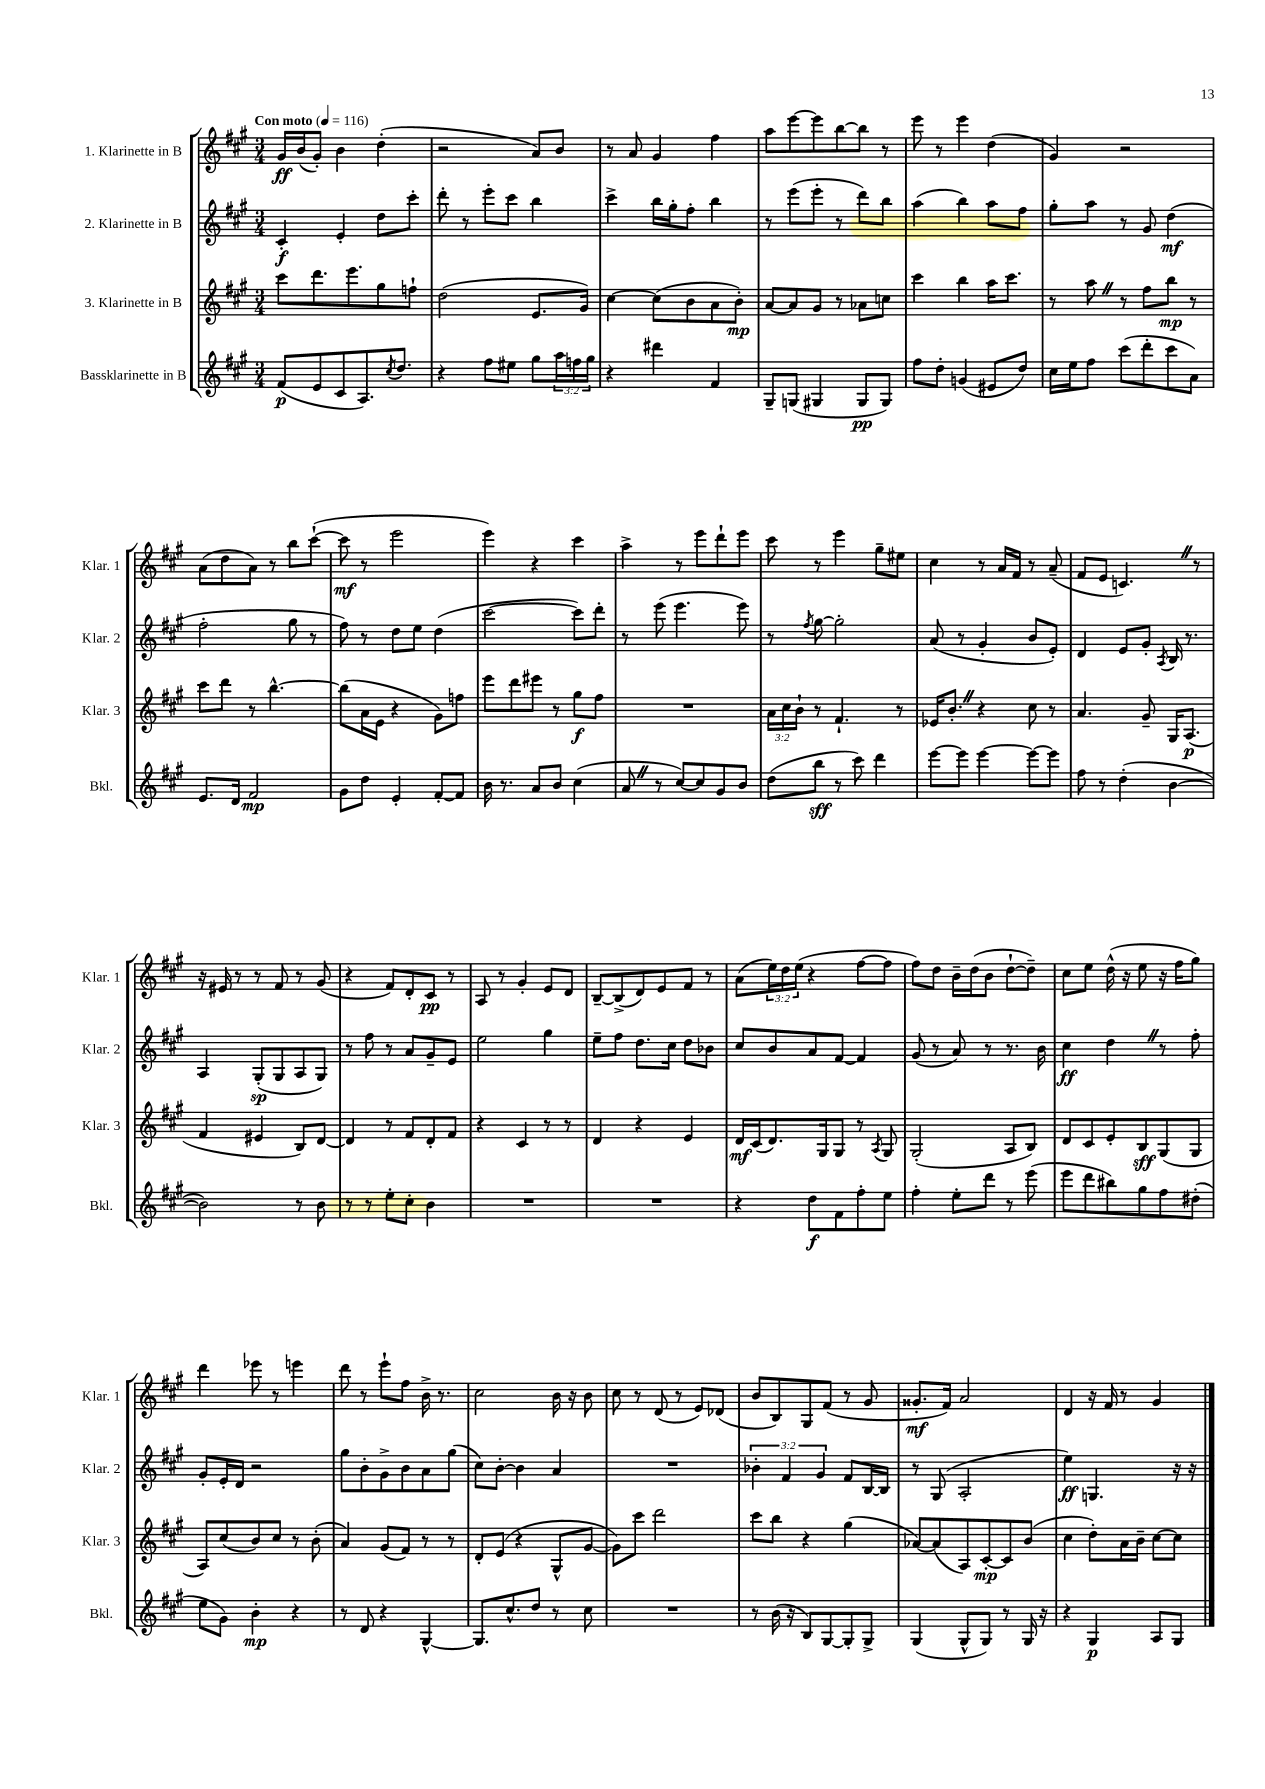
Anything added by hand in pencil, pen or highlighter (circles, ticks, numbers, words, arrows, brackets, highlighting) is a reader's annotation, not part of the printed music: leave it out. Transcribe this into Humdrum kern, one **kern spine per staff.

**kern	**kern	**kern	**kern
*staff4	*staff3	*staff2	*staff1
*clefG2	*clefG2	*clefG2	*clefG2
*k[f#c#g#]	*k[f#c#g#]	*k[f#c#g#]	*k[f#c#g#]
*M3/4	*M3/4	*M3/4	*M3/4
*MM116	*MM116	*MM116	*MM116
(8f#	8ccc#	4c#'	16g#
.	.	.	(16b
8e	8.ddd	.	8g#')
8c#	.	4e'	4b
.	8.eee	.	.
8.A)	.	.	.
.	8gg#	8dd	(4dd'
8qcc#	.	.	.
8.dd	.	.	.
.	8ff`	8ccc#'	.
=	=	=	=
4r	(2dd	8ddd'	2r
.	.	8r	.
8ff#	.	8eee'	.
8ee#	.	8ccc#	.
8gg#	8.e	4bb	8a)
24aa	.	.	8b
24ff	.	.	.
.	16g#)	.	.
24gg#	.	.	.
=	=	=	=
4r	[4cc#	4ccc#^	8r
.	.	.	8a
4ddd#	(8cc#]	16bb	4g#
.	.	16gg#'	.
.	8b	8ff#'	.
4f#	8a	4bb	4ff#
.	8b')	.	.
=	=	=	=
8G#~	[8a	8r	8aa
(8G	8a]	(8eee	[8eee
4G#	8g#	8eee'	8eee]
.	8r	8r	[8bb
8G#	8a-	8ddd)	8bb]
8G#)	8cc	8bb	8r
=	=	=	=
8ff#	4ccc#	(4aa	8eee
8dd'	.	.	8r
(4g	4bb	4bb)	4eee
8e#	16aa	8aa	(4dd
.	8.ccc#	.	.
8dd)	.	8ff#	.
=	=	=	=
16cc#	8r	8gg#'	4g#)
16ee	.	.	.
8ff#	8aa	8aa	.
(8ccc#	8r	8r	2r
8ddd'	8ff#	8g#	.
8ccc#	8bb	(4dd	.
8a)	8r	.	.
=	=	=	=
8.e	8ccc#	2ff#'	(8a
.	8ddd	.	8dd
16d	.	.	.
2f#	8r	.	8a)
.	[4.bb^^	.	8r
.	.	8gg#	8bb
.	.	8r	([8ccc#`
=	=	=	=
8g#	(8bb]	8ff#)	8ccc#]
8dd	16a	8r	8r
.	16e	.	.
4e'	4r	8dd	2eee
.	.	8ee	.
[8f#'	8g#)	(4dd	.
8f#]	8ff	.	.
=	=	=	=
16b	8eee	[2ccc#	4eee)
8.r	.	.	.
.	8ddd	.	.
8a	8eee#	.	4r
8b	8r	.	.
(4cc#	8gg#	8ccc#])	4ccc#
.	8ff#	8ddd'	.
=	=	=	=
8a	2.r	8r	4aa^
8r	.	(8eee	.
[8cc#)	.	4.eee	8r
8cc#]	.	.	8eee
8g#	.	.	8ddd`
8b	.	8eee)	8eee
=	=	=	=
(8dd	24a	8r	8ccc#
.	24cc#	.	.
.	24b`	.	.
.	.	8qff#	.
8bb	8r	[8gg#	8r
8r	4.f#`	2gg#']	4eee
8ccc#)	.	.	.
4ddd	.	.	8gg#~
.	8r	.	8ee#
=	=	=	=
[8eee	16e-	(8a	4cc#
.	8.b'	.	.
8eee]	.	8r	.
[4eee	4r	4g#'	8r
.	.	.	16a
.	.	.	16f#
8eee_	8cc#	8b	8r
8eee]	8r	8e')	(8a~
=	=	=	=
8ff#	4.a	4d	8f#
8r	.	.	8e
(4dd'	.	8e	4.c)
.	8g#~	8g#'	.
.	.	8qA	.
[4b	16G#	16B	.
.	(8.A	8.r	.
.	.	.	8r
=	=	=	=
2b])	4f#	4A	16r
.	.	.	16e#
.	.	.	8r
.	4e#	(8G#'	8r
.	.	8G#	8f#
8r	8B)	8A	8r
8b	[8d	8G#)	(8g#
=	=	=	=
8r	4d]	8r	4r
8r	.	8ff#	.
8ee'	8r	8r	8f#)
8cc#'	8f#	8a	8d'
4b	8d'	8g#~	8c#
.	8f#	8e	8r
=	=	=	=
2.r	4r	2ee	8A
.	.	.	8r
.	4c#	.	4g#'
.	8r	4gg#	8e
.	8r	.	8d
=	=	=	=
2.r	4d	8ee~	[8B~
.	.	8ff#	(8B^]
.	4r	8.dd	8d)
.	.	.	8e
.	.	16cc#	.
.	4e	8dd	8f#
.	.	8b-	8r
=	=	=	=
4r	16d	8cc#	(8a
.	(16c#	.	.
.	8.d)	8b	24ee)
.	.	.	24dd
.	.	.	(24ee
8dd	.	8a	4r
.	16G#	.	.
8f#	8G#	[8f#	.
8ff#'	8r	4f#]	[8ff#
.	8qA	.	.
8ee	8G#	.	8ff#]
=	=	=	=
4ff#'	(2G#'	(8g#	8ff#)
.	.	8r	8dd
8ee'	.	8a)	16b~
.	.	.	(16dd
8ddd	.	8r	8b
8r	8A	8.r	[8dd`
(8eee	8B)	.	8dd~])
.	.	16b	.
=	=	=	=
8eee	8d	4cc#	8cc#
8ddd	8c#	.	8ee
8bb#)	8e'	4dd	(16dd^^
.	.	.	16r
8gg#	8B	.	8ee
8ff#	(8G#	8r	16r
.	.	.	16ff#
(8dd#'	8G#	8ff#'	8gg#)
=	=	=	=
8ee	8A)	8g#'	4ddd
8g#)	(8cc#	16e'	.
.	.	16d	.
4b'	8b)	2r	8eee-
.	8cc#	.	8r
4r	8r	.	4eee
.	(8b'	.	.
=	=	=	=
8r	4a)	8gg#	8ddd
8d	.	8b'	8r
4r	(8g#	8g#^	8eee`
.	8f#)	8b	8ff#
[4G#^^	8r	8a	16b^
.	.	.	8.r
.	8r	(8gg#	.
=	=	=	=
8.G#]	8d'	8cc#)	2cc#
.	(8e	[8b'	.
8.cc#^^	.	.	.
.	4r	4b]	.
8dd	.	.	.
8r	8G#^^	4a	16b
.	.	.	16r
8cc#	[8g#	.	8b
=	=	=	=
2.r	8g#])	2.r	8cc#
.	8ccc#	.	8r
.	2ddd	.	(8d
.	.	.	8r
.	.	.	8e)
.	.	.	(8d-
=	=	=	=
8r	8ccc#	6b-'	8b
(16b	8bb	.	8B)
.	.	6f#	.
16r	.	.	.
8B)	4r	.	8G#
.	.	6g#	.
[8G#	.	.	(8f#
8G#']	(4gg#	8f#	8r
8G#^	.	[16B	8g#
.	.	16B]	.
=	=	=	=
(4G#	[8a-)	8r	8.g##'
.	(8a-]	(8G#	.
.	.	.	16f#)
8G#^^	8A)	2A'	2a
8G#)	[8c#'	.	.
8r	8c#]	.	.
16G#	(8b	.	.
16r	.	.	.
=	=	=	=
4r	4cc#	4ee)	4d
4G#	8dd')	4.G	16r
.	.	.	16f#
.	16a	.	8r
.	16b~	.	.
8A	[8cc#	.	4g#
8G#	8cc#]	16r	.
.	.	16r	.
==	==	==	==
*-	*-	*-	*-
